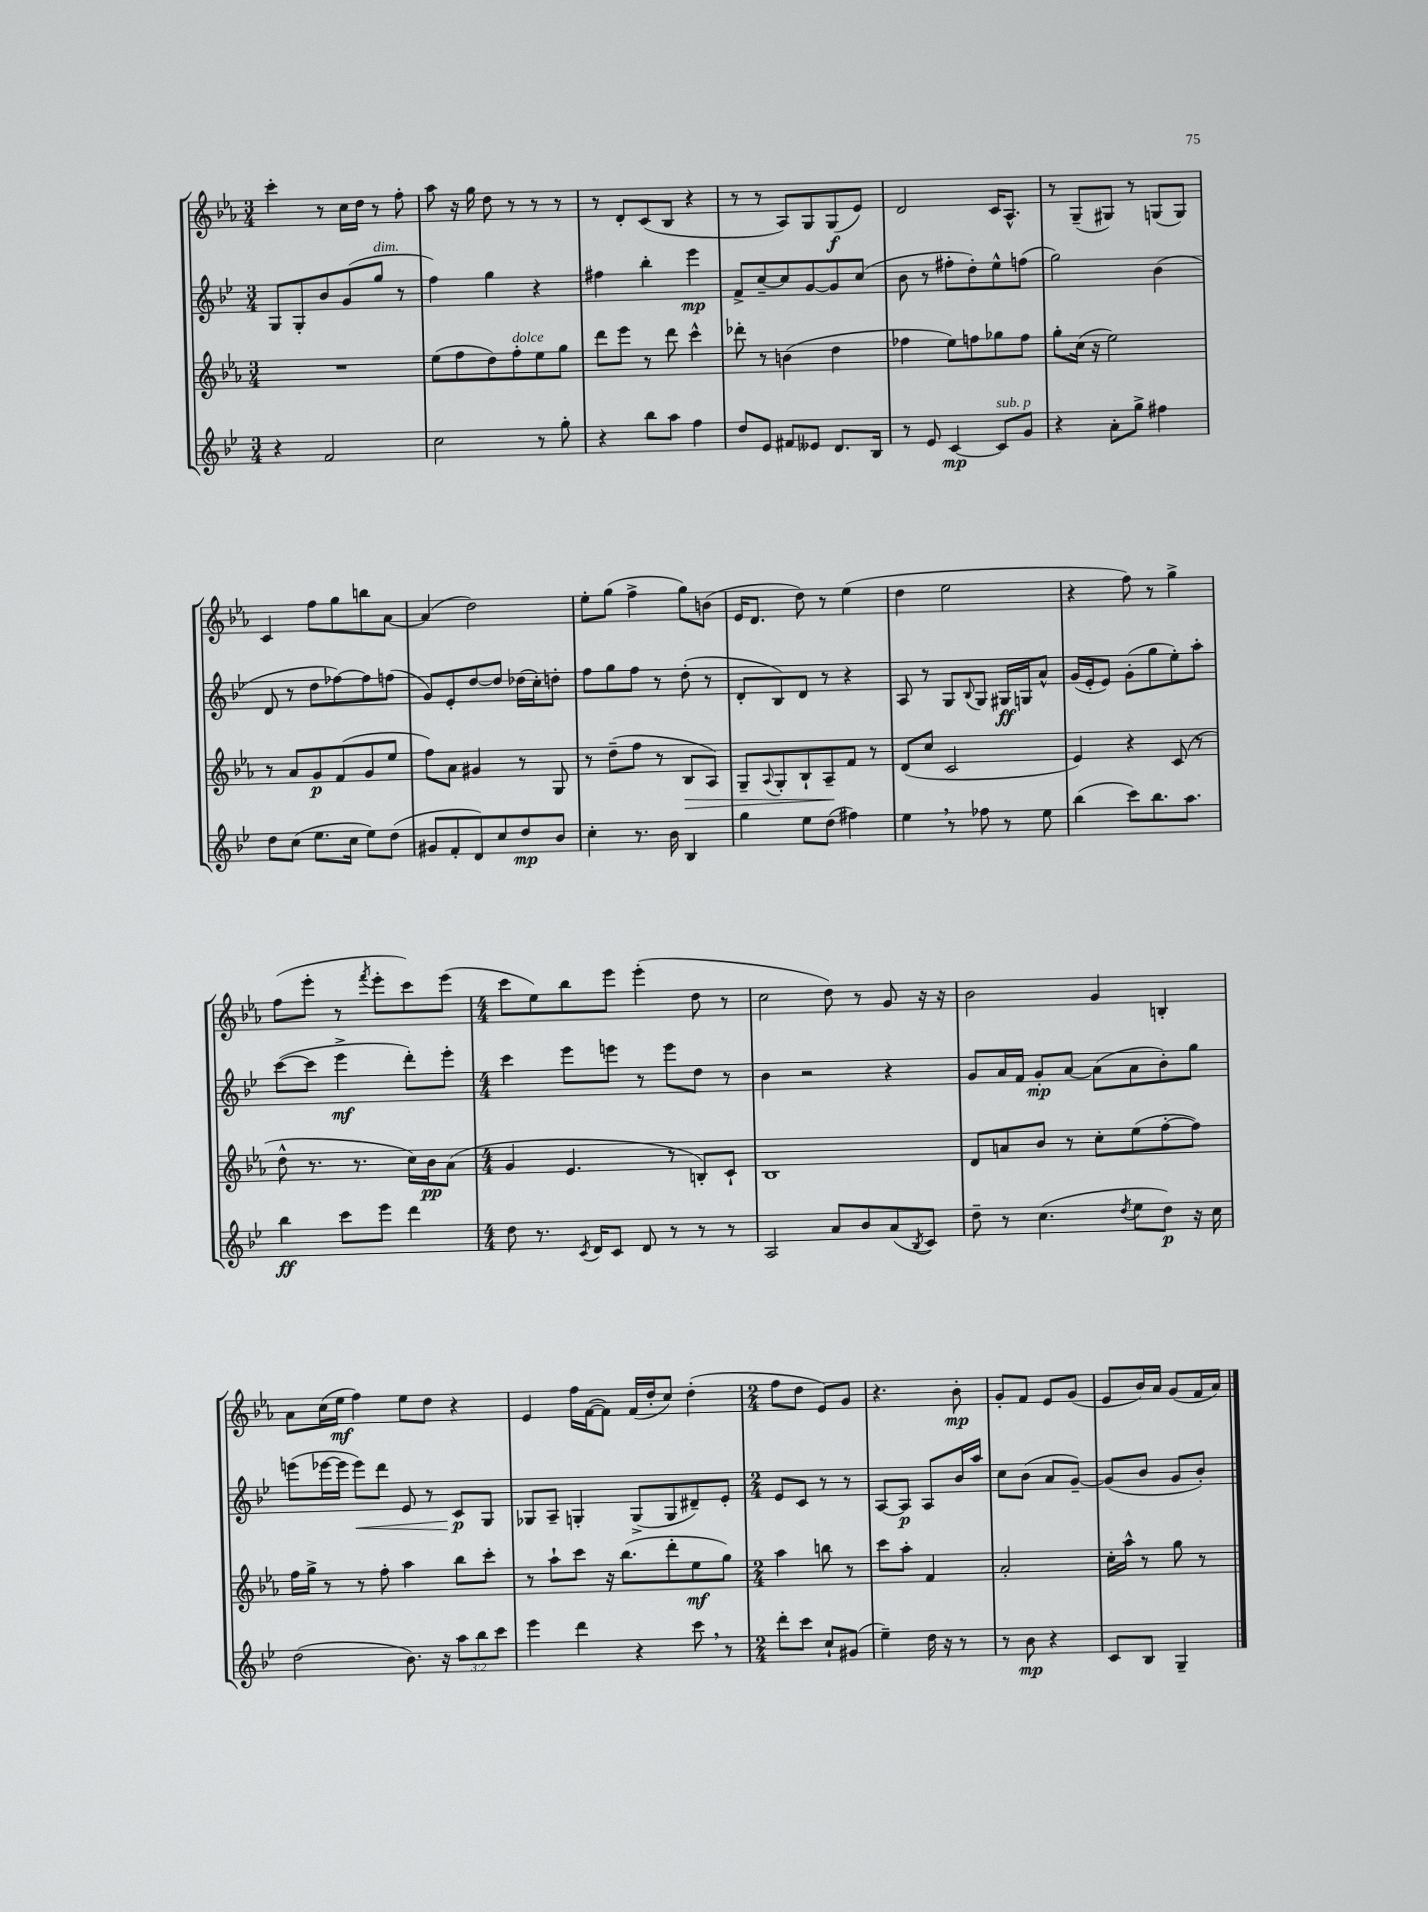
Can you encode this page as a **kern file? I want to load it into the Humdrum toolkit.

**kern	**dynam	**kern	**dynam	**kern	**dynam	**kern	**dynam
*part4	*part4	*part3	*part3	*part2	*part2	*part1	*part1
*staff4	*staff4	*staff3	*staff3	*staff2	*staff2	*staff1	*staff1
*clefG2	*	*clefG2	*	*clefG2	*	*clefG2	*
*k[b-e-]	*	*k[b-e-a-]	*	*k[b-e-]	*	*k[b-e-a-]	*
*M3/4	*	*M3/4	*	*M3/4	*	*M3/4	*
=2	=2	=2	=2	=2	=2	=2	=2
4r	.	2.r	.	8G/L	.	4ccc'\	.
.	.	.	.	8G'/	.	.	.
2f/	.	.	.	8b-/	.	8r	.
.	.	.	.	(8g/	.	16cc\LL	.
.	.	.	.	.	.	16dd\JJ	.
!	!	!	!	!LO:TX:a:i:t=dim.	!	!	!
.	.	.	.	8gg/J	.	8r	.
.	.	.	.	8r	.	8ff'\	.
=3	=3	=3	=3	=3	=3	=3	=3
2cc\	.	(8ee-\L	.	4ff\)	.	8aa-\	.
.	.	8ff\	.	.	.	16r	.
.	.	.	.	.	.	16gg\	.
.	.	8dd\)	.	4gg\	.	8dd\	.
!	!	!LO:TX:a:i:t=dolce	!	!	!	!	!
.	.	8ff'\	.	.	.	8r	.
8r	.	8ee-\	.	4r	.	8r	.
8gg'\	.	8gg\J	.	.	.	8r	.
=4	=4	=4	=4	=4	=4	=4	=4
4r	.	8ddd\L	.	4ff#X\	.	8r	.
.	.	8eee-\J	.	.	.	8d'/L	.
8bb-\L	.	8r	.	4bb-'\	.	(8c/	.
8aa\J	.	8ddd\	.	.	.	8B-/J	.
4ff\	.	4ccc^^\	.	4eee-\	mp	4r	.
=5	=5	=5	=5	=5	=5	=5	=5
8dd/L	.	8ddd-X'\	.	8f^/L	.	8r	.
8e-/J	.	8r	.	[8cc~/	.	8r	.
8f#X/L	.	(4bn\	.	8cc/]	.	8A-/L)	.
8e--X/J	.	.	.	[8g/	.	8G/	.
8.d/L	.	4dd\	.	8g/]	.	(8G/	f
.	.	.	.	(8cc/J	.	8e-/J)	.
16B-/Jk	.	.	.	.	.	.	.
=6	=6	=6	=6	=6	=6	=6	=6
8r	.	4ff-X\	.	8b-\	.	2d/	.
8e-/	.	.	.	8r	.	.	.
[4c/	mp	8ee-\L)	.	8ff#X'\L	.	.	.
.	.	8ffn\	.	8dd'\)	.	.	.
!LO:TX:a:i:t=sub. p	!	!	!	!	!	!	!
8c/L]	.	8gg-X\	.	8ee-^^\	.	16c/KL	.
.	.	.	.	.	.	8.A-^^/J	.
8g/J	.	8ff\J	.	(8ffn\J	.	.	.
=7	=7	=7	=7	=7	=7	=7	=7
4r	.	8gg'\L	.	2gg\)	.	8r	.
.	.	(16cc\Jk	.	.	.	(8G~/L	.
.	.	16r	.	.	.	.	.
8a'\L	.	2ee-\)	.	.	.	8G#X/J)	.
8gg^\J	.	.	.	.	.	8r	.
4ff#X\	.	.	.	(4b-\	.	(8Gn/L	.
.	.	.	.	.	.	8G/J)	.
!!LO:LB:g=z
=8	=8	=8	=8	=8	=8	=8	=8
8dd\L	.	8r	.	8d/	.	4c/	.
(8cc\J	.	8a-/L	.	8r	.	.	.
8.ee-\L	.	8g/	p	8dd\L	.	8ff\L	.
.	.	(8f/	.	[8ff-X\)	.	8gg\	.
16cc\Jk	.	.	.	.	.	.	.
8ee-\L)	.	8g/	.	8ff-\]	.	8bbn\	.
(8dd\J	.	8ee-/J	.	(8ffn\J	.	[8a-\J	.
=9	=9	=9	=9	=9	=9	=9	=9
8g#X/L	.	8ff\L)	.	8g/L)	.	(4a-/]	.
8f'/	.	8a-\J	.	8e-'/	.	.	.
8d/)	.	4g#X/	.	[8dd/	.	2dd\)	.
8cc/	.	.	.	8dd/J]	.	.	.
8dd/	mp	8r	.	(16dd-X\LL	.	.	.
.	.	.	.	16cc'\J)	.	.	.
8b-/J	.	8G/	.	8ddn'\J	.	.	.
=10	=10	=10	=10	=10	=10	=10	=10
4cc'\	.	8r	.	8ff\L	.	8ee-'\L	.
.	.	(8dd~\L	.	8gg\	.	(8gg\J	.
8.r	.	8ff\J	.	8ff\J	.	4ff^\	.
.	.	8r	.	8r	.	.	.
16b-\	.	.	.	.	.	.	.
!	!	!	!LO:HP:b	!	!	!	!
4B-/	.	8B-/L	>	(8dd'\	.	8gg\L)	.
.	.	8A-/J)	.	8r	.	(8bn\J	.
=11	=11	=11	=11	=11	=11	=11	=11
4gg\	.	8G~/L	.	8d'/L	.	16e-/KL	.
.	.	.	.	.	.	8.d/J	.
.	.	8qqA-/	.	.	.	.	.
.	.	8G'/	.	8B-/)	.	.	.
8ee-\L	.	8B-`/	.	8d/J	.	8dd\)	.
(8dd\J	.	8A-~/	.	8r	.	8r	.
4ff#X\)	.	8f/J	]	4r	.	(4ee-\	.
.	.	8r	.	.	.	.	.
=12	=12	=12	=12	=12	=12	=12	=12
4ee-,\	.	(8d/L	.	8A/	.	4dd\	.
.	.	8cc/J	.	8r	.	.	.
8r	.	2c/	.	8G/L	.	2ee-\	.
.	.	.	.	8qqB-/	.	.	.
8ff-X\	.	.	.	8G/J	.	.	.
8r	.	.	.	16G#X/LL	ff	.	.
.	.	.	.	16Gn/J	.	.	.
8ee-\	.	.	.	8a^^/J	.	.	.
=13	=13	=13	=13	=13	=13	=13	=13
(4bb-\	.	4e-/)	.	(16g/LL	.	4r	.
.	.	.	.	16e-'/J	.	.	.
.	.	.	.	8e-/J)	.	.	.
8ccc\L)	.	4r	.	(8g'\L	.	8ff\)	.
8.bb-\	.	.	.	8gg\	.	8r	.
.	.	(8c/	.	8ee-'\)	.	4gg^\	.
8.aa\J	.	.	.	.	.	.	.
.	.	8r	.	8aa'\J	.	.	.
!!LO:LB:g=z
=14	=14	=14	=14	=14	=14	=14	=14
4bb-\	ff	8dd^^\	.	([8ccc\L	.	(8ff\L	.
.	.	8.r	.	8ccc\J]	.	8eee-'\J	.
8ccc\L	.	.	.	4eee-^\	mf	8r	.
.	.	8.r	.	.	.	.	.
.	.	.	.	.	.	8qfff/	.
8eee-\J	.	.	.	.	.	8eee-'\L	.
4ddd\	.	16cc\LL)	.	8ddd'\L)	.	8ccc\)	.
.	.	16b-\J	pp	.	.	.	.
.	.	(8a-\J	.	8eee-'\J	.	(8eee-\J	.
=15	=15	=15	=15	=15	=15	=15	=15
*M4/4	*	*M4/4	*	*M4/4	*	*M4/4	*
8dd\	.	4g/	.	4ccc\	.	8ccc\L	.
8.r	.	.	.	.	.	8ee-\)	.
.	.	4.e-/	.	8eee-\L	.	8bb-\	.
8qc/	.	.	.	.	.	.	.
16d/KL	.	.	.	.	.	.	.
8c/J	.	.	.	8eeen\J	.	8eee-\J	.
8d/	.	.	.	8r	.	(4eee-'\	.
8r	.	8r	.	8eee\L	.	.	.
8r	.	8Bn'/L)	.	8dd\J	.	8dd\	.
8r	.	8c`/J	.	8r	.	8r	.
=16	=16	=16	=16	=16	=16	=16	=16
2A/	.	1B-	.	4b-\	.	2cc\	.
.	.	.	.	2r	.	.	.
8a/L	.	.	.	.	.	8dd\)	.
8b-/	.	.	.	.	.	8r	.
(8a/	.	.	.	4r	.	8g/	.
8qB-/	.	.	.	.	.	.	.
8c/J)	.	.	.	.	.	16r	.
.	.	.	.	.	.	16r	.
=17	=17	=17	=17	=17	=17	=17	=17
8dd~\	.	8d/L	.	8g/L	.	2b-\	.
8r	.	8an/	.	16a/L	.	.	.
.	.	.	.	16f/JJ	.	.	.
(4.cc\	.	8b-/J	.	8g'/L	mp	.	.
.	.	8r	.	[8a/J	.	.	.
.	.	8cc'\L	.	(8a\L]	.	4g/	.
8qdd/	.	.	.	.	.	.	.
8ee-\L	.	(8ee-\	.	8a\	.	.	.
8dd\J)	p	[8ff'\	.	8b-'\)	.	4Bn'/	.
16r	.	8ff\J])	.	8gg\J	.	.	.
16cc\	.	.	.	.	.	.	.
!!LO:LB:g=z
=18	=18	=18	=18	=18	=18	=18	=18
(2dd\	.	16ff\LL	.	(8eeen\L	.	8a-\L	.
.	.	16gg^\JJ	.	.	.	.	.
.	.	8r	.	[16eee-X\L	.	(16cc\L	.
.	.	.	.	16eee-\JJ]	.	16ee-\JJ	mf
!	!	!	!	!	!LO:HP:b	!	!
.	.	8r	.	8eee-\L)	<	4ff\)	.
.	.	8ff'\	.	8ddd\J	.	.	.
8.b-\)	.	4aa-\	.	8e-/	.	8ee-\L	.
.	.	.	.	8r	.	8dd\J	.
16r	.	.	.	.	.	.	.
12aa\L	.	8bb-\L	.	8c/L	p	4r	.
12bb-\	.	.	.	.	.	.	.
.	.	8ccc'\J	.	8G/J	[	.	.
12ccc\J	.	.	.	.	.	.	.
=19	=19	=19	=19	=19	=19	=19	=19
4eee-\	.	8r	.	8G-X/L	.	4e-/	.
.	.	8aa-`\L	.	8A~/J	.	.	.
4ddd\	.	8ccc\J	.	4Gn'/	.	16ff\LL	.
.	.	.	.	.	.	([16f\J	.
.	.	16r	.	.	.	8f\J])	.
.	.	(8.bb-\L	.	.	.	.	.
4r	.	.	.	(8G^/L	.	(16f/LL	.
.	.	.	.	.	.	16dd'/J	.
.	.	8ddd'\	.	8G/	.	8cc/J)	.
8ccc,\	.	8ee-\	mf	8d#X~/)	.	(4dd'\	.
8r	.	8gg\J)	.	8e-'/J	.	.	.
=20	=20	=20	=20	=20	=20	=20	=20
*M2/4	*	*M2/4	*	*M2/4	*	*M2/4	*
8ddd'\L	.	4aa-\	.	8e-/L	.	8ff\L	.
8ccc\J	.	.	.	8c/J	.	8dd\J	.
8cc`/L	.	8bbn\	.	8r	.	8e-/L)	.
(8g#X/J	.	8r	.	8r	.	8g/J	.
=21	=21	=21	=21	=21	=21	=21	=21
4ee-~\)	.	8ccc\L	.	[8A/L	.	4.r	.
.	.	8aa-'\J	.	8A/J]	p	.	.
16dd\	.	4f/	.	8A/L	.	.	.
16r	.	.	.	.	.	.	.
8r	.	.	.	16b-/L	.	8b-'\	mp
.	.	.	.	16aa/JJ	.	.	.
=22	=22	=22	=22	=22	=22	=22	=22
8r	.	2a-'/	.	8cc\L	.	8g'/L	.
8b-\	mp	.	.	(8b-\J	.	8f/J	.
4r	.	.	.	8a/L	.	8e-/L	.
.	.	.	.	[8g~/J)	.	(8g/J	.
=23	=23	=23	=23	=23	=23	=23	=23
8c/L	.	16cc'\LL	.	(8g/L]	.	8e-/L	.
.	.	16aa-^^\JJ	.	.	.	.	.
8B-/J	.	8r	.	8b-/J	.	16b-/L)	.
.	.	.	.	.	.	16a-/JJ	.
4G~/	.	8gg\	.	8g/L	.	(8g/L	.
.	.	8r	.	8b-'/J)	.	16f/L	.
.	.	.	.	.	.	16a-/JJ)	.
==	==	==	==	==	==	==	==
*-	*-	*-	*-	*-	*-	*-	*-
